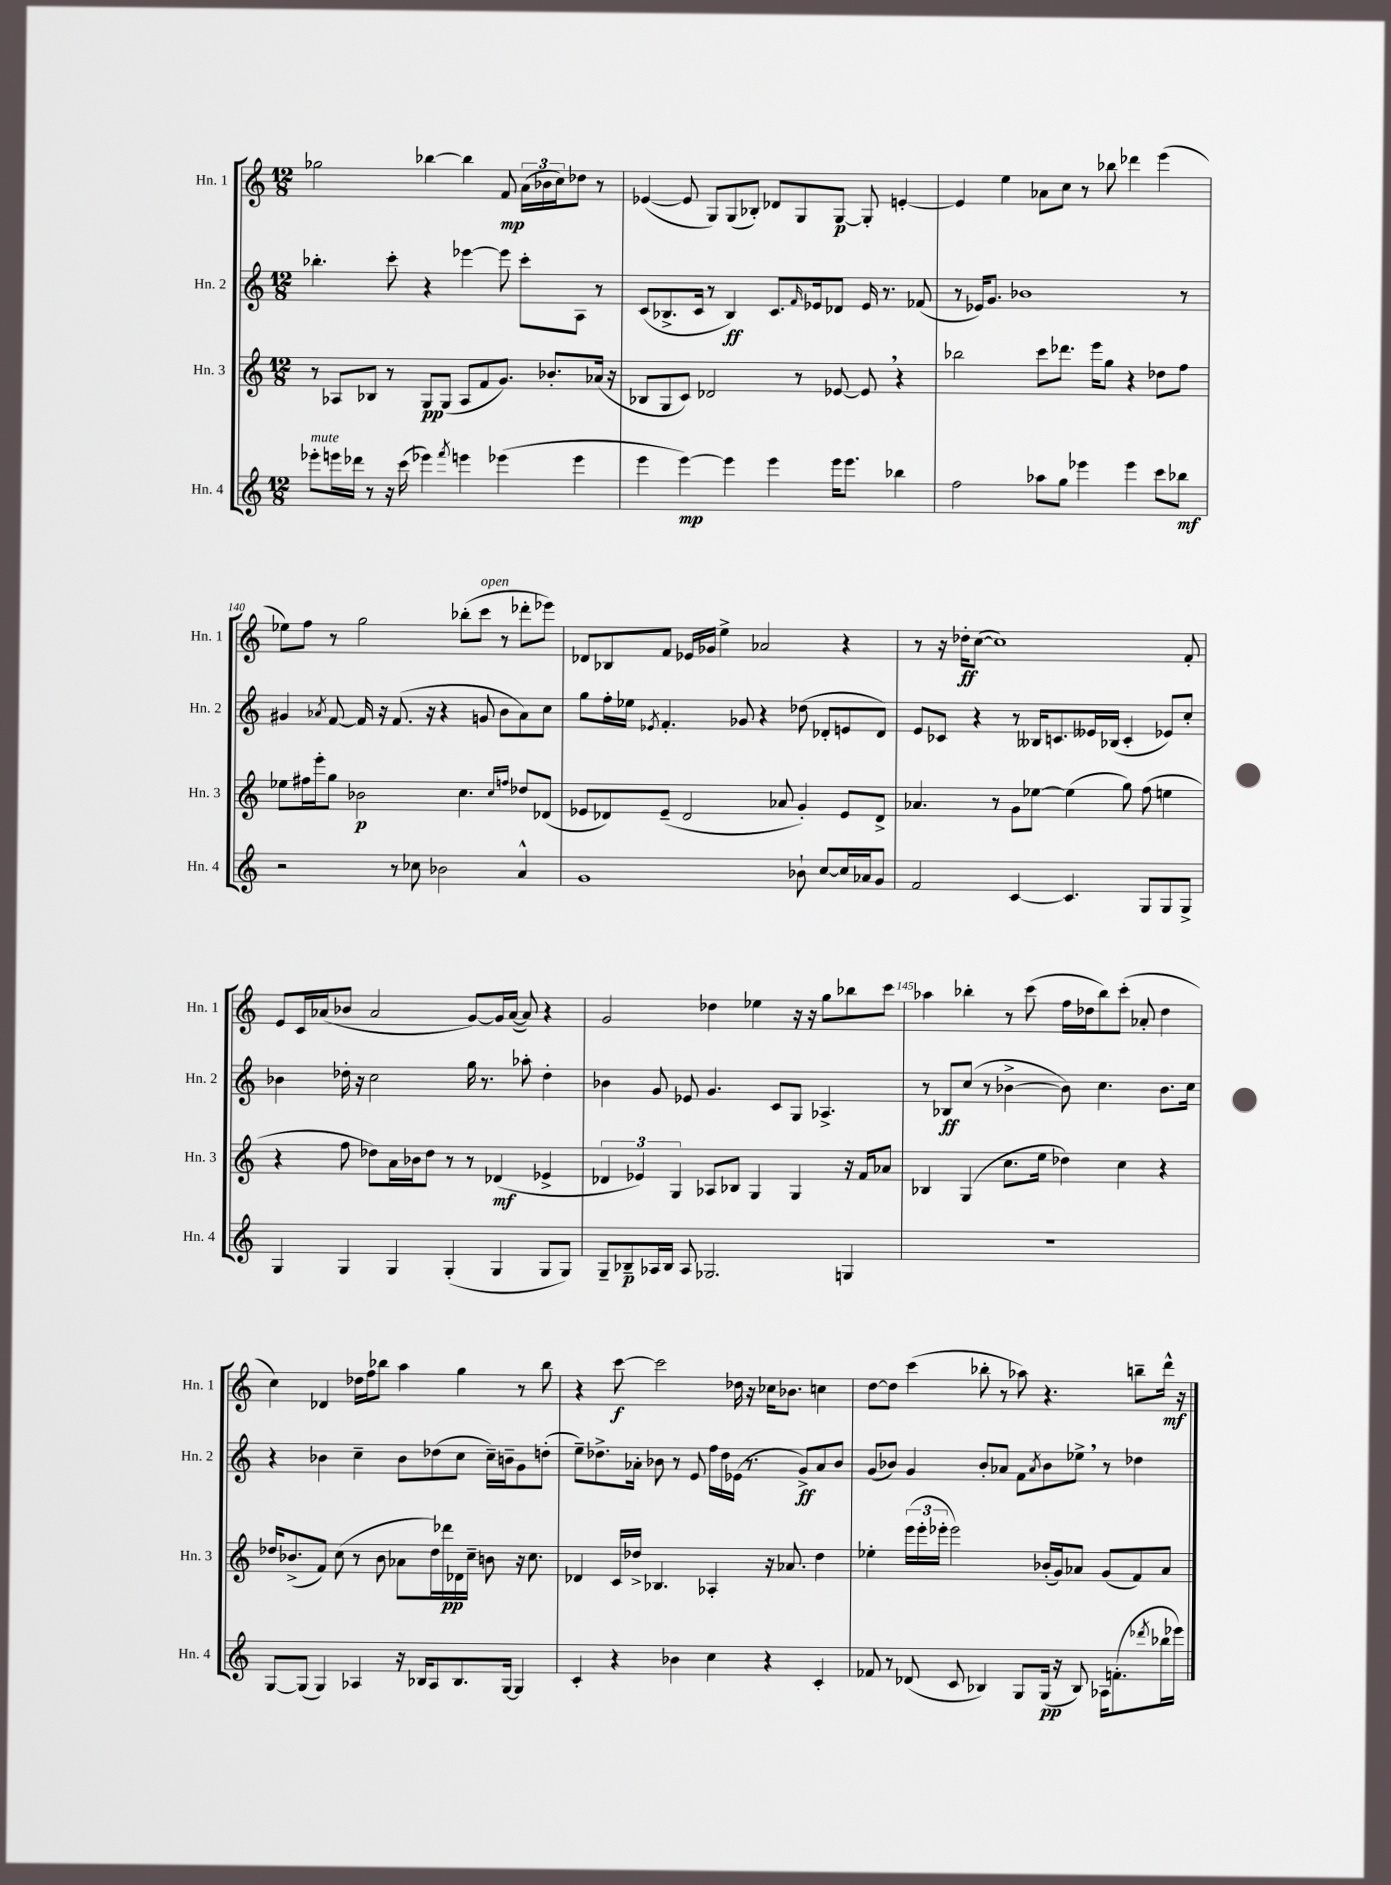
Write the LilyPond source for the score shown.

<<
\new StaffGroup <<
\new Staff = "s0" \with { instrumentName = "Hn. 1" shortInstrumentName = "Hn. 1" } {
    \clef treble \key c \major \numericTimeSignature \time 12/8
    ges''2 bes''4~ bes''4 f'8\mp \tuplet 3/2 { a'16( bes'16 c''16) } des''8 r8 |
    ees'4~( ees'8 g8) g8( bes8-.) des'8 g8 g8~\p g8-. e'4~-. |
    e'4 e''4 aes'8 c''8 r8 bes''8 des'''4 e'''4( |
    ees''8) f''8 r8 g''2 bes''8-.( c'''8^\markup { \italic "open" } r8 des'''8-. ees'''8) |
    des'8 bes8 f'8 ees'16 ges'16 e''4-> aes'2 r4 |
    r8 r16 des''16-.\ff c''8~( c''1) f'8-. |
    e'8 c'16 aes'16( bes'8 aes'2 g'8~) g'16 aes'16~( aes'8) r4 |
    g'2 des''4 ees''4 r16 r16 g''8 bes''8 c'''8 |
    aes''4 bes''4-. r8 c'''8( f''16 des''16 bes''8) c'''8-.( aes'8-. des''4 |
    c''4) des'4 des''16 f''16 bes''8 a''4 g''4 r8 bes''8 |
    r4 c'''8~\f c'''2 des''16 r16 ces''16 bes'8. c''4 |
    d''8~ d''8 c'''4( bes''8-. r8 aes''8) r4. b''8-- d'''16-^\mf r16 \bar "|." |
}
\new Staff = "s1" \with { instrumentName = "Hn. 2" shortInstrumentName = "Hn. 2" } {
    \clef treble \key c \major \numericTimeSignature \time 12/8
    bes''4.-. c'''8-. r4 ees'''4~ ees'''8 c'''8-. a8 r8 |
    c'8( bes8.-> c'16 r8 bes4\ff) c'8. \grace { f'16 } ees'16 des'8 ees'16 r8. fes'8( |
    r8 ees'16) g'8. bes'1 r8 |
    gis'4 \acciaccatura { aes'8 } f'8~ f'16 r16 f'8.( r16 r4 g'8 b'8 aes'8) c''8 |
    g''8 f''16-. ees''16 \acciaccatura { ees'8 } f'4.-. ges'8 r4 des''8( des'8-. e'8 des'8) |
    e'8 ces'8 r4 r8 beses16 c'8. eeses'16 bes16( c'4-. ees'8) c''8-. |
    bes'4 des''16-. r16 c''2 g''16 r8. aes''8-. des''4-. |
    bes'4 g'8 ees'8 g'4. c'8 g8 aes4.-> |
    r8 bes8\ff c''8( r8 bes'4~-> bes'8) c''4. bes'8. c''16 |
    r4 bes'4 c''4-- bes'8 des''8( c''8 c''16--) b'16-- g'8 d''8-.( |
    e''8--) des''8.-> aes'16-. bes'8 r8 e'8 f''16 des''16 ees'16( r8. g'8->\ff) aes'8 bes'8 |
    g'8( bes'8) g'4 bes'8-. aes'8 f'8 \acciaccatura { aes'8 } bes'8 ees''8-> \breathe r8 des''4 \bar "|." |
}
\new Staff = "s2" \with { instrumentName = "Hn. 3" shortInstrumentName = "Hn. 3" } {
    \clef treble \key c \major \numericTimeSignature \time 12/8
    r8 aes8 bes8 r8 g8\pp g8( aes8 f'8 g'8.) bes'8.-. aes'16( r16 |
    bes8 g8 c'8) des'2 r8 ees'8~ ees'8 \breathe r4 |
    bes''2 c'''8 des'''8. e'''16 g''8 r4 des''8 f''8 |
    ees''8 fis''16 e'''16-. g''8 bes'2\p c''4. \grace { c''16 f''16 } des''8 des'8( |
    ees'8 des'8) ees'8--( des'2 aes'8 g'4-.) ees'8 des'8-> |
    aes'4. r8 g'8 ees''8~ ees''4( g''8) f''8( e''4 |
    r4 f''8 des''8) a'16 bes'16 des''8 r8 r8 des'4\mf( ees'4-> |
    \tuplet 3/2 { des'4 ees'4) g4 } aes8 bes8 g4 g4 r16 f'16 aes'8 |
    bes4 g4( c''8. e''16 des''4) c''4 r4 |
    des''16 bes'8.->( f'8) c''8( r8 bes'8 aes'8 des''16) des'''16\pp des'16 c''16-- b'8 r16 c''8. |
    des'4 c'16 des''16-> bes4. aes4-. r16 aes'8. des''4 |
    ees''4-. \tuplet 3/2 { e'''16( e'''16-. ees'''16-. } ees'''2) bes'16-.( g'16) aes'8 g'8( f'8) aes'8 \bar "|." |
}
\new Staff = "s3" \with { instrumentName = "Hn. 4" shortInstrumentName = "Hn. 4" } {
    \clef treble \key c \major \numericTimeSignature \time 12/8
    ees'''8-.^\markup { \italic "mute" } e'''16 des'''16 r8 r16 c'''16( ees'''4) \acciaccatura { f'''8 } e'''4 ees'''4( ees'''4 |
    e'''4 e'''4~\mp) e'''4 e'''4 e'''16 e'''8. bes''4 |
    f''2 aes''8 g''8 ees'''4 ees'''4 c'''8 bes''8\mf |
    r2 r8 ces''8 bes'2 a'4-^ |
    g'1 bes'8-! c''8~ c''16 aes'16 g'8 |
    f'2 c'4~ c'4. g8 g8 g8-> |
    g4 g4 g4 g4-.( g4 g8 g8) |
    g8-- bes8--\p aes16 bes16 aes8 ges2. g4 |
    R1. |
    g8~ g8( g4) aes4 r16 bes16 aes8 bes8. g16~ g4 |
    c'4-. r4 bes'4 c''4 r4 c'4-. |
    fes'8 r8 des'8( c'8 bes4) g8 g16\pp( r16 bes8) aes16 f'8.-.( \acciaccatura { des'''8 } bes''16 ees'''16) \bar "|." |
}
>>
>>
\layout { \context { \Score currentBarNumber = #137 \override BarNumber.break-visibility = ##(#f #t #t) barNumberVisibility = #(every-nth-bar-number-visible 5) } }
